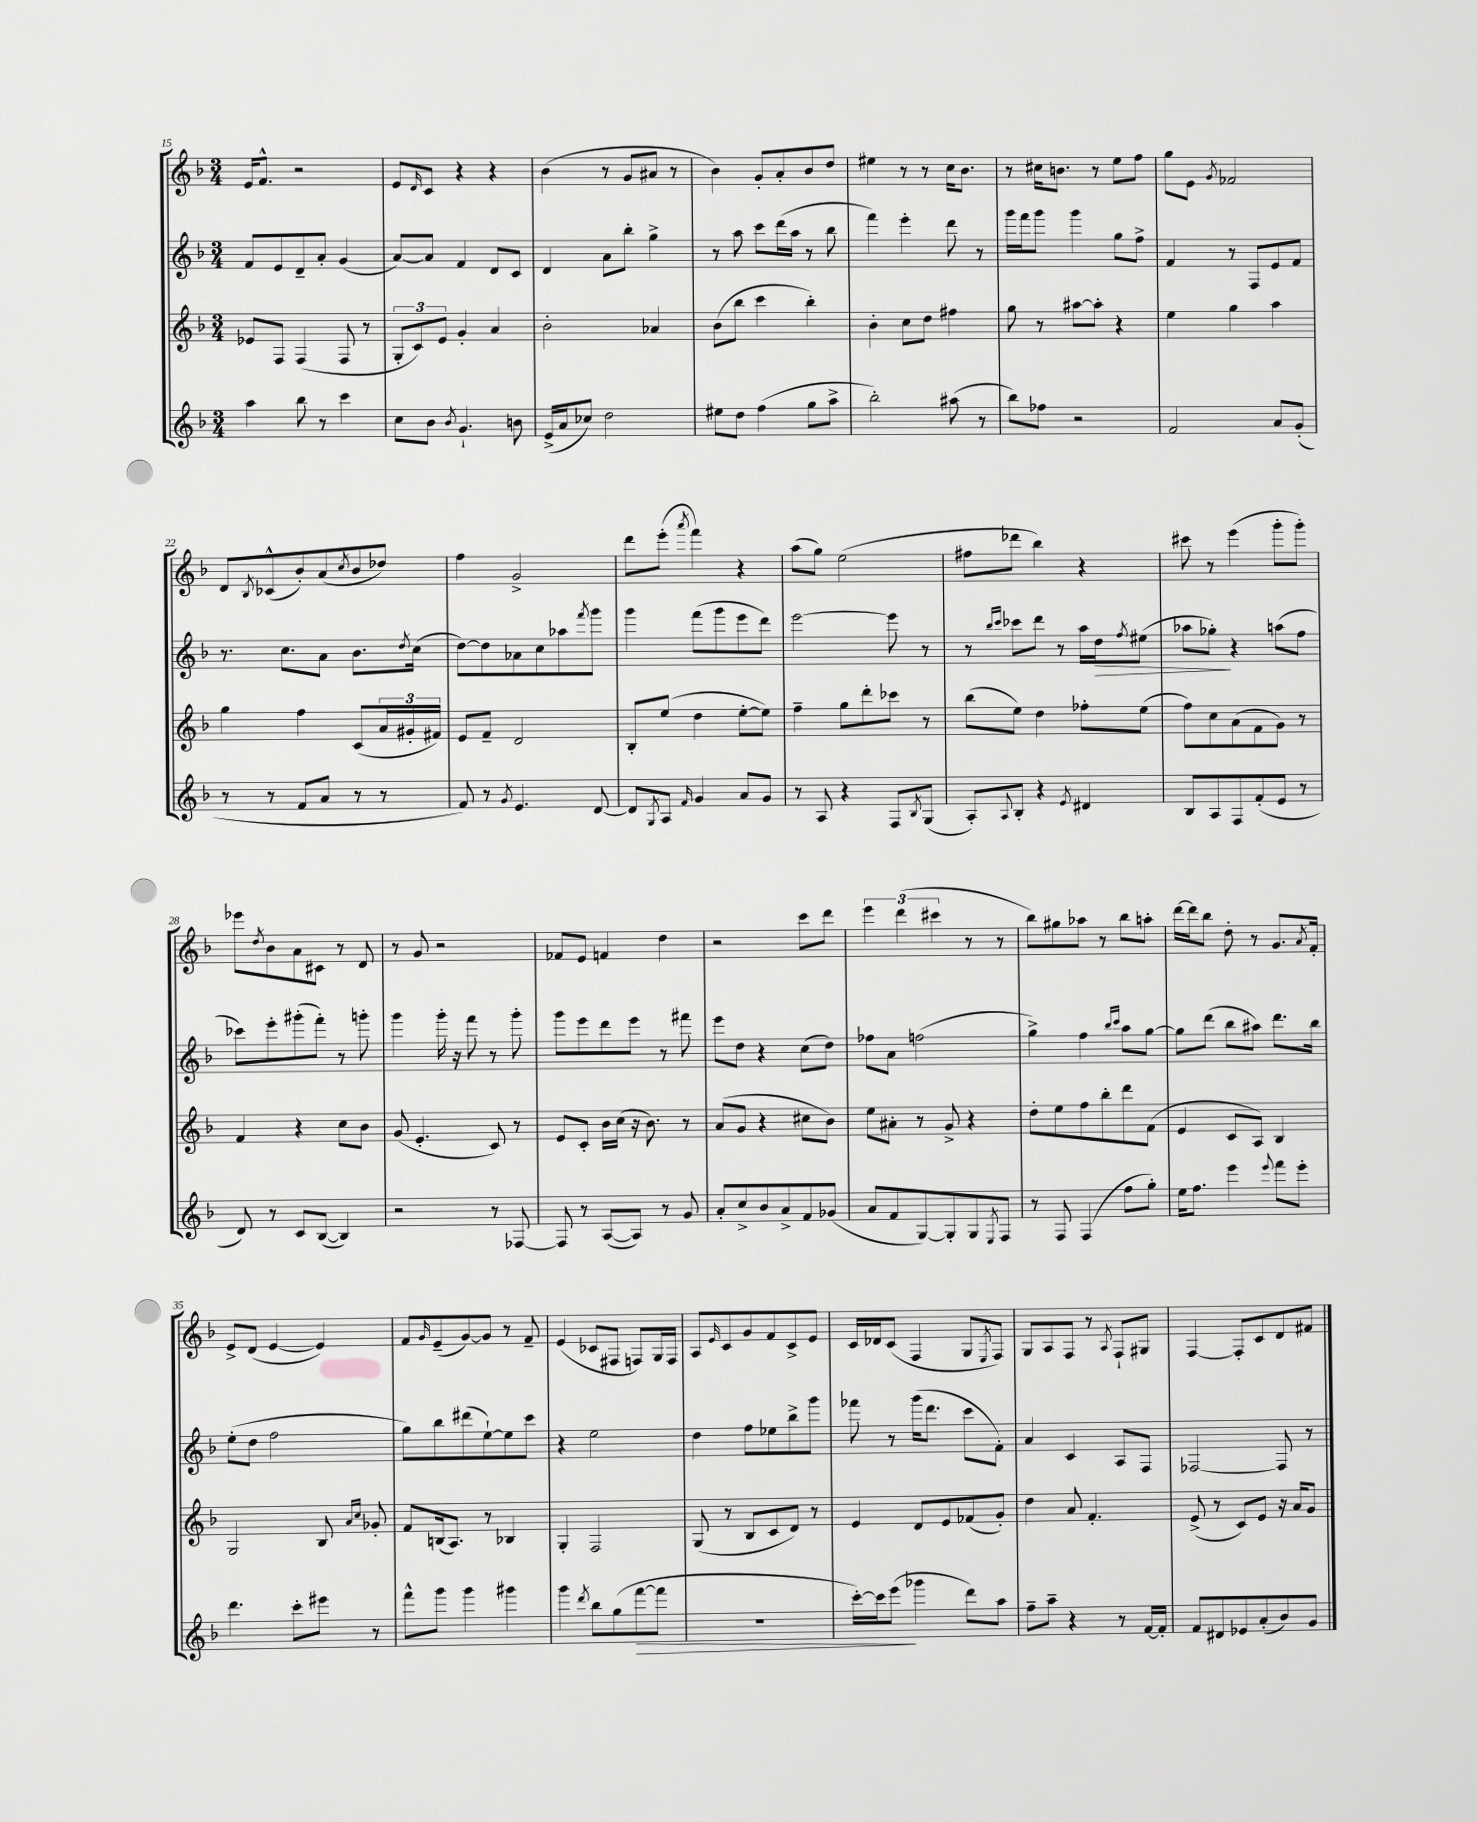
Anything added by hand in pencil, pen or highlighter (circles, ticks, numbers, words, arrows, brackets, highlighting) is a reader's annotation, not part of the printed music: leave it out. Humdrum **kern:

**kern	**kern	**kern	**kern
*staff4	*staff3	*staff2	*staff1
*clefG2	*clefG2	*clefG2	*clefG2
*k[b-]	*k[b-]	*k[b-]	*k[b-]
*M3/4	*M3/4	*M3/4	*M3/4
4aa	8e-	8f	16e
.	.	.	8.f^^
.	8F	8e	.
8bb-	(4F	8d~	2r
8r	.	8a'	.
4ccc	8F	(4g	.
.	8r	.	.
=	=	=	=
8cc	12G'	[8a)	8e
.	12c)	.	.
.	.	.	16qqd
8b-	.	8a]	8c
.	12e	.	.
8qb-	.	.	.
4.g`	4g'	4f	4r
.	4a	8d	4r
8b	.	8c	.
=	=	=	=
(16e^	2b-'	4d	(4b-
16a	.	.	.
8cc-)	.	.	.
2dd	.	8a	8r
.	.	8bb-'	8g
.	4a-	4gg^	8a#
.	.	.	8r
=	=	=	=
8ee#	(8b-	8r	4b-)
8dd	8bb-	8aa	.
(4ff	4ccc	8ccc	8g'
.	.	(16ddd	8a'
.	.	16aa	.
8gg	4bb-')	8r	8b-
8aa^	.	8bb-	8dd
=	=	=	=
2bb-')	4b-'	4fff)	4ee#
.	8cc	4eee'	8r
.	8dd	.	8r
(8aa#	4ff#	8ddd	16cc
.	.	.	8.b-
8r	.	8r	.
=	=	=	=
8bb-)	8gg	16ggg	8r
.	.	16fff	.
8ff-	8r	8ggg	16cc#
.	.	.	8.b
2r	[8aa#	4ggg	.
.	8aa#']	.	8r
.	4r	8gg	8ee
.	.	8ff^	8ff
=	=	=	=
2f	4ee	4f	8gg
.	.	.	8e
.	.	.	8qg
.	4gg	8r	2f-
.	.	8F	.
8a	4aa	8e	.
(8g'	.	8f	.
=	=	=	=
8r	4gg	8.r	8d
.	.	.	8qB-
8r	.	.	(8c-^^
.	.	8.cc	.
8f	4ff	.	8b-')
8a	.	8a	(8a
.	.	.	8qcc
8r	(8c	8.b-	8b-
8r	24a	.	8dd-)
.	24g#'	.	.
.	.	8qdd	.
.	.	(16cc	.
.	24f#)	.	.
=	=	=	=
8f)	8e	[8dd)	4ff
8r	8f~	8dd]	.
8qg	.	.	.
4.e	2d	8a-	2g^
.	.	8cc	.
.	.	8aa-	.
.	.	8qfff	.
[8d	.	8ggg	.
=	=	=	=
8d]	8B-'	4ggg	8ddd
8qG	.	.	.
8A	(8ee	.	(8eee'
16qqf	.	.	8qaaa
4g	4dd	(8fff	4fff)
.	.	8ggg	.
8a	[8ee'	8eee	4r
8g	8ee])	8ddd)	.
=	=	=	=
8r	4ff~	[2eee	(8aa
8A	.	.	8gg)
4r	8gg	.	(2ee
.	8ddd'	.	.
8F	8ccc-	8eee]	.
8qB-	.	.	.
(8G	8r	8r	.
=	=	=	=
8A')	(8bb-	8r	8ff#
.	.	16qqbb-	.
8qqA	.	16qqccc	.
8B-'	8ee)	8ccc-	8ddd-
4r	4dd	8ddd	4bb-)
.	.	8r	.
8qe	.	.	.
4d#	8ff-'	16aa	4r
.	.	16dd	.
.	.	8qff	.
.	(8ee	(8ee#	.
=	=	=	=
8B-	8ff)	8aa-	8ccc#
8A	8cc	8gg-')	8r
8F	(8a	4r	(4eee
(8f'	8f	.	.
8e	8g)	(8aa	8ggg'
8r	8r	8ff	8ggg')
=	=	=	=
8d)	4f	8ccc-)	8eee-
.	.	.	8qdd
8r	.	8eee'	8b-
8c	4r	(8ggg#'	8a
([8B-	.	8fff')	8c#
4B-])	8cc	8r	8r
.	8b-	8ggg'	8d
=	=	=	=
2r	(8g	4ggg	8r
.	4.e'	.	8g
.	.	16ggg'	2r
.	.	16r	.
.	.	8fff	.
8r	8c)	8r	.
[8F-	8r	8ggg'	.
=	=	=	=
8F-]	8e	8ggg	8f-
8r	8c'	8eee	8e
([8A	16b-	8ddd	4f
.	(16cc	.	.
8A])	16r	8eee	.
.	8.b-)	.	.
8r	.	8r	4dd
8g	8r	8fff#	.
=	=	=	=
8a'	(8a	8eee	2r
8cc^	8g	8dd	.
8b-	4r	4r	.
8a^	.	.	.
8f	8cc#	(8cc	8ccc
(8g-	8b-)	8dd)	8ddd
=	=	=	=
8a	8ee	8ff-	6eee
8f	8a#'	8a	.
.	.	.	(6ddd
[8G)	8r	(2ff	.
.	.	.	6ccc#
8G']	8g^	.	.
8G	4r	.	8r
8qE	.	.	.
8F	.	.	8r
=	=	=	=
8r	8dd'	4gg^)	8bb-)
8F	8ee	.	8gg#
(4F	8ff	4ff	8aa-
.	8bb-'	.	8r
.	.	16qqbb-	.
.	.	16qqccc	.
8ff	8ddd	8aa	8bb-
8gg')	(8f	[8gg	8aa'
=	=	=	=
16ee	4e	8gg]	[16ddd
8.ff	.	.	16ddd]
.	.	(8ddd	8bb-
4eee	8c	8bb-	8dd'
.	8A)	8aa#)	8r
8qqeee	.	.	.
8fff	4B-	8.ddd	8.g
8eee'	.	.	.
.	.	.	8qa
.	.	16bb-	16f'
=	=	=	=
4.ddd	2G	(8ee'	8e^
.	.	8dd	(8d
.	.	2ff	[4e
8ccc'	.	.	.
8eee#	8B-	.	4e])
.	16qqa	.	.
.	16qqcc	.	.
8r	8g-'	.	.
=	=	=	=
8fff^^	8f	8gg)	8f
.	.	.	16qqg
8ggg	(16B	8bb-	(8e~
.	8.A)	.	.
4ggg	.	(8ddd#	[8g)
.	8r	[8ee`)	8g]
4ggg#	4B-	8ee]	8r
.	.	8ccc	8f~
=	=	=	=
4ggg	4G'	4r	(4e
8qddd	.	.	.
8bb-	2F	2ee	8c-
(8gg	.	.	8F#
[8fff	.	.	8F)
8fff]	.	.	16G
.	.	.	16F
=	=	=	=
2.r	(8G	4dd	8A
.	.	.	16qqe
.	8r	.	8c
.	8B-	8ff	8g
.	8c	8ee-	8f
.	8d)	8bb-^	8c^
.	8r	8ggg	8e
=	=	=	=
[16ccc')	4e	8fff-	16c
16ccc]	.	.	16d-
(8eee	.	8r	(8c
4ggg-	8d	(16ggg	4F
.	.	8.ddd	.
.	8e	.	.
8ddd)	(8f-	8ccc	8G
.	.	.	8qE
8aa	8g')	8f')	8F)
=	=	=	=
8ff~	4dd	4a	8G
8aa~	.	.	8A
4r	8a	4c	8F
.	4.f'	.	8r
.	.	.	8qA
8r	.	8A	8F`
[16f	.	8F	8G#
16f']	.	.	.
=	=	=	=
8f	(8e^	[2F-	[4F
8d#	8r	.	.
8e-	8c)	.	8F']
(8a'	8e	.	8c
8b-)	16r	8F-]	8d
.	16a	.	.
8g	8g	8r	8f#
==	==	==	==
*-	*-	*-	*-
